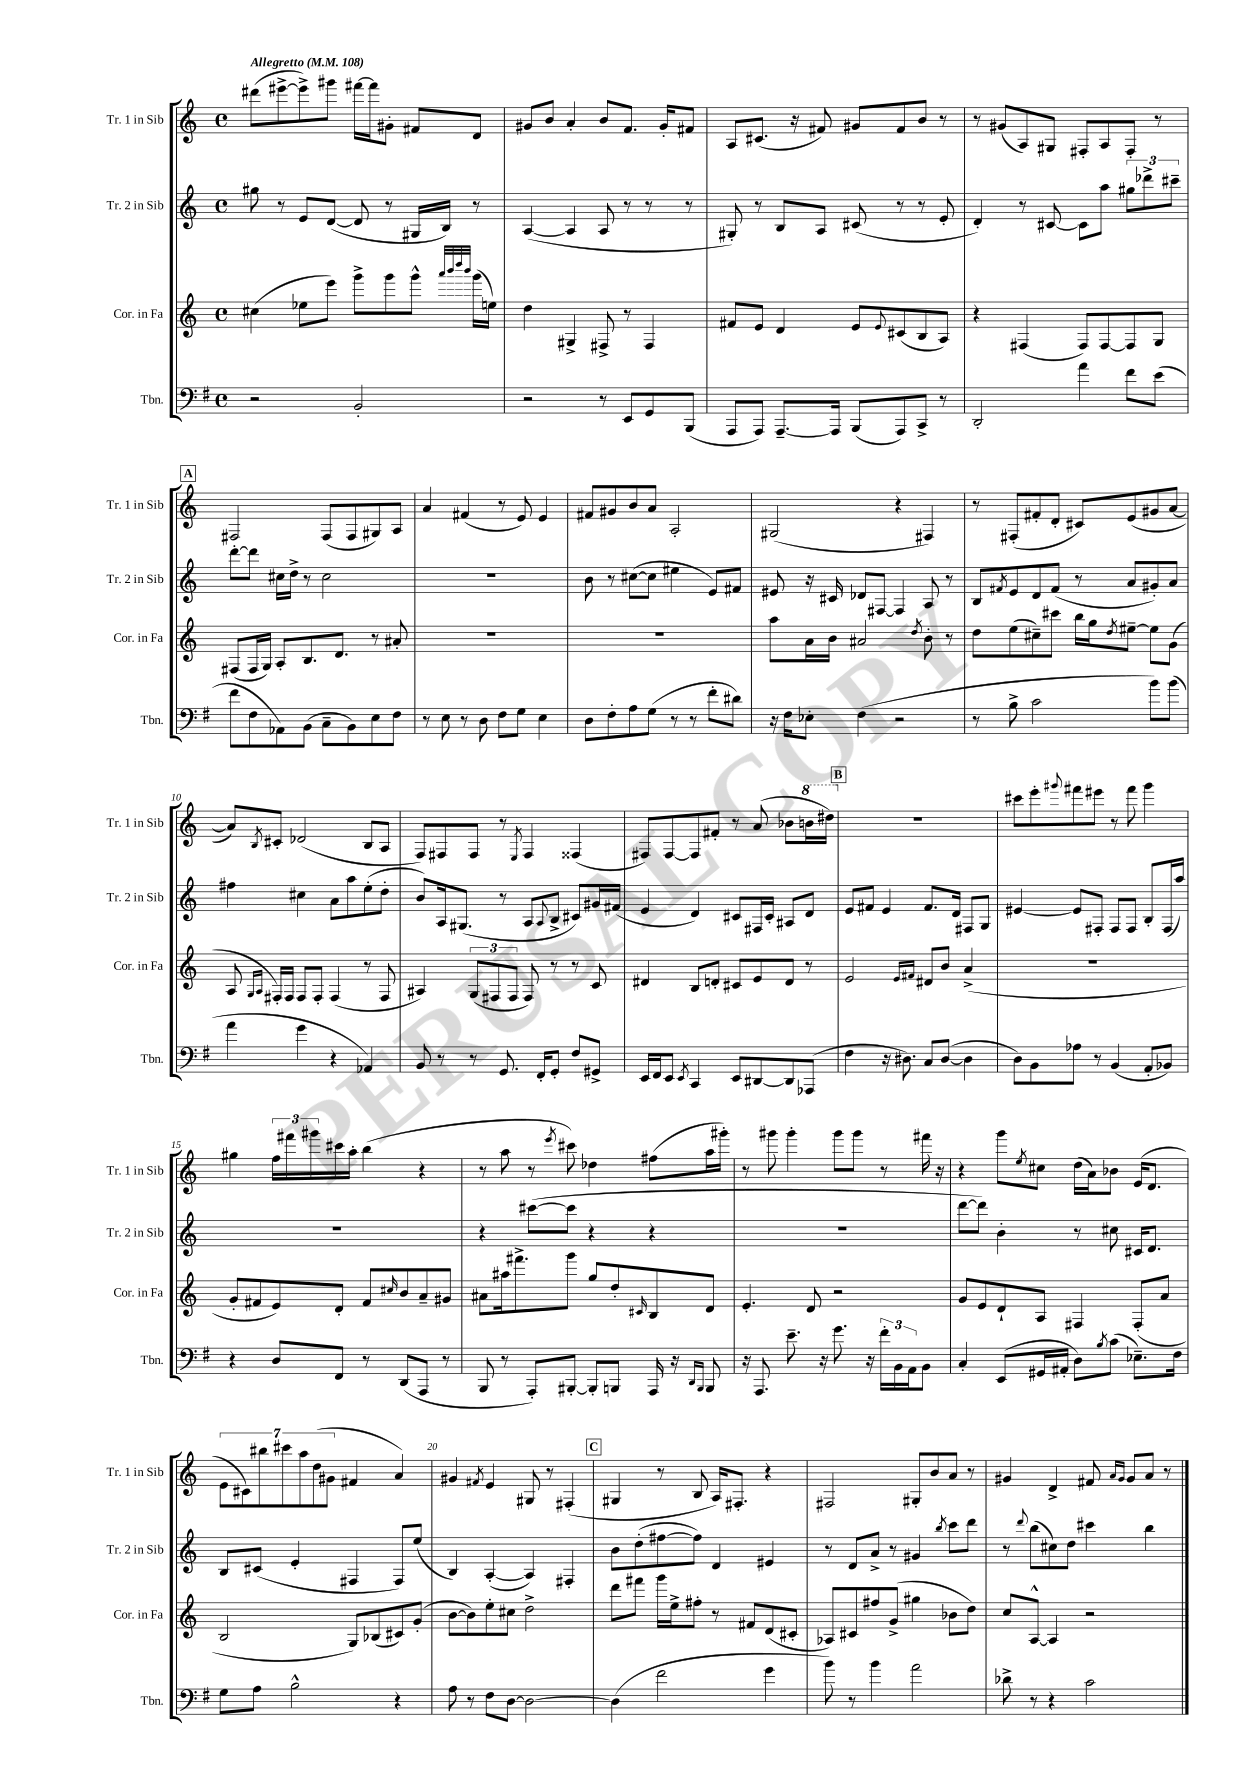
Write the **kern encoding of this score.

**kern	**kern	**kern	**kern
*staff4	*staff3	*staff2	*staff1
*clefF4	*clefG2	*clefG2	*clefG2
*k[f#]	*k[]	*k[]	*k[]
*M4/4	*M4/4	*M4/4	*M4/4
*met(c)	*met(c)	*met(c)	*met(c)
*MM108	*MM108	*MM108	*MM108
2r	(4cc#	8gg#	(8ddd#
.	.	8r	[8eee#^
.	8ee-	8e	8eee#^])
.	8eee)	([8d	8ggg#
2BB'	8ggg^	8d]	[16fff#
.	.	.	16fff#]
.	8ggg	8r	8g#'
.	8ggg^^	16G#	8f#
.	.	16B)	.
.	32qqaaa	.	.
.	32qqbbb	.	.
.	32qqdddd	.	.
.	32qqbbb	.	.
.	(16ggg	8r	8d
.	16ee)	.	.
=	=	=	=
2r	4dd	([4A	8g#
.	.	.	8b
.	4G#^	4A]	4a'
8r	8F#^	8A	8b
8EE	8r	8r	8.f
8GG	4F#	8r	.
.	.	.	16g#'
(8BBB	.	8r	8f#
=	=	=	=
8AAA	8f#	8G#')	8A
8AAA)	8e	8r	(8.c#
[8.AAA~	4d	8B	.
.	.	.	16r
.	.	8A	8f#)
16AAA]	.	.	.
(8BBB	8e	(8c#	8g#
.	8qqe	.	.
8AAA)	(8c#	8r	8f#
8CC^	8B	8r	8b
8r	8A)	8e'	8r
=	=	=	=
2DD'	4r	4d')	8r
.	.	.	(8g#
.	(4F#	8r	8A)
.	.	[8c#	8G#
4a	8F#)	8c#]	8F#'
.	[8F#	8aa	8A
8f#	8F#]	12gg#	8F#'
.	.	12ddd-^	.
(8e	8G	.	8r
.	.	12ccc#~	.
=	=	=	=
8f#	(8F#	[8ddd'	2F#
8F#	16F#	8ddd]	.
.	16G)	.	.
8AA-)	8A'	16cc#	.
.	.	16dd^	.
(8BB	8.B	8r	.
8C~	.	2cc#	(8F#
.	8.d	.	.
8BB)	.	.	8F#
8E	8r	.	8G#)
8F#	8a#'	.	8A
=	=	=	=
8r	1r	1r	4a
8E	.	.	.
8r	.	.	(4f#
8D	.	.	.
8F#	.	.	8r
8G	.	.	8e)
4E	.	.	4e
=	=	=	=
8D	1r	8b	8f#
8F#'	.	8r	8g#
8A	.	([8cc#	8b
(8G	.	8cc#]	8a
8r	.	4ee#	2A'
8r	.	.	.
8f#'	.	8e)	.
8d#)	.	8f#	.
=	=	=	=
16r	8aa	8e#	(2G#
16F#	.	.	.
8E-'	16a	16r	.
.	16b	16c#	.
(4F#	2a#	8d-	.
.	.	[8F#	.
2r	.	4F#]	4r
.	8qdd	.	.
.	8b'	8A	4F#)
.	8r	8r	.
=	=	=	=
8r	8dd	8B	8r
.	.	8qf#	.
8B^	(8ee	8e	(8F#'
2c	8cc#~)	8d	8f#'
.	8ccc#	(8f#	8d'
.	16bb	8r	8c#)
.	16gg	.	.
.	8qdd	.	.
.	[8ee#~	8a	(8e
8b)	8ee#]	8g#')	8g#
(8b	(8g	8a	[8a
=	=	=	=
4a	8A	4ff#	8a])
.	16qqG	.	.
.	16qqA	.	8qB
.	16F#')	.	8c#'
.	16F#	.	.
4g	8F#	4cc#	(2d-
.	8F#'	.	.
4r	(4F#	8a	.
.	.	8aa	.
4AA-)	8r	(8ee'	8B
.	8F#	8dd'	8A
=	=	=	=
8BB	4A#)	8b)	8F)
8r	.	16A	8F#
.	.	(8.G#	.
8r	(12G	.	8F#
.	12F#	.	.
8.GG	.	8r	8r
.	12F#	.	.
.	.	.	8qE
.	8F#)	8A	4F#
16FF#'	.	.	.
.	.	8qqA	.
8GG'	8r	8B^	.
8F#	8r	8c#)	(4F##
8GG#^	8c	16g#	.
.	.	(16f#	.
=	=	=	=
16EE	4d#	4e	8F#)
16FF#	.	.	.
8EE	.	.	[8F#
8qEE	.	.	.
4CC	8B	4d)	8F#]
.	8d'	.	8f#'
8EE	8c#	8c#	8r
[8DD#	8e	16F#	(8a
.	.	16c#'	.
8DD#]	8d	8A#	8b-
(8AAA-	8r	8d	16bb
.	.	.	16ddd#)
=	=	=	=
4F#	2e	8e	1r
.	.	8f#	.
16r	.	4e	.
8.D#)	.	.	.
.	16qqe	.	.
.	16qqf#	.	.
8C	8d#	8.f#	.
([8D#	8b	.	.
.	.	16d	.
4D#]	(4a^	8F#	.
.	.	8G	.
=	=	=	=
8D)	1r	[4e#	8ccc#
8BB	.	.	8eee'
.	.	.	8qqggg#
8A-	.	8e#]	8fff#
8r	.	8F#'	8eee#
(4BB	.	8F#	8r
.	.	8F#	8fff#
8AA'	.	8B'	4ggg#
8BB-)	.	(16F#	.
.	.	16aa)	.
=	=	=	=
4r	8g'	1r	4gg#
.	8f#	.	.
8D	8e)	.	24ff
.	.	.	24fff#
.	.	.	24ggg#
8FF#	8d'	.	16ccc#
.	.	.	16aa'
8r	8f#	.	(4bb
.	16qqcc#	.	.
(8DD	8b	.	.
8AAA	8a~	.	4r
8r	8g#	.	.
=	=	=	=
8BBB	8a#	4r	8r
8r	16aa#	.	8aa
.	8.fff#^	.	.
8AAA')	.	([8ccc#	8r
.	.	.	8qeee
[8BBB#'	8ggg	8ccc#]	8ccc#)
8BBB#']	8gg	4r	4dd-
8BBB	8dd'	.	.
.	16qqc#	.	.
16AAA	8B	4r	(8ff#
16r	.	.	.
16qqDD	.	.	.
16qqBBB	.	.	.
8BBB	8d	.	16aa
.	.	.	16ggg#')
=	=	=	=
16r	4.e'	1r	8r
8.AAA	.	.	.
.	.	.	8ggg#
8.e~	.	.	4ggg#'
.	8d	.	.
16r	.	.	.
8.g	2r	.	8ggg#
.	.	.	8ggg#
16r	.	.	.
24f#'	.	.	8r
24BB	.	.	.
24AA	.	.	.
8BB	.	.	16fff#
.	.	.	16r
=	=	=	=
4C'	8g	[8ddd	4r
.	8e	8ddd])	.
(8EE	8d`	4b'	8ggg
.	.	.	8qee
16GG#	8A	.	8cc#
16AA#'	.	.	.
8D)	4F#	8r	(16dd
.	.	.	16a)
8qB	.	.	.
(8c	.	8cc#	8b-
8.E-~)	(8F#'	16c#	(16e
.	.	8.d	8.d
.	8a	.	.
16F#	.	.	.
=	=	=	=
8G	2B	8B	14e
.	.	.	14c#)
8A	.	(8c#	.
.	.	.	14bb#
.	.	.	14ccc#
2B^^	.	4e'	.
.	.	.	14aa
.	.	.	(14dd
.	.	.	14g#
.	8G)	4F#	4f#
.	(8B-	.	.
4r	8c#)	8F#)	4a)
.	(8g'	(8ee	.
=	=	=	=
8A	[8b	4B)	4g#
8r	8b])	.	.
.	.	.	8qf#
8F#	8ee'	([4A'	4e
[8D	8cc#	.	.
2D_	2dd^	4A])	8G#
.	.	.	8r
.	.	4F#'	(4F#'
=	=	=	=
(4D]	8ddd	8b	4G#
.	8fff#	(8dd'	.
2f#	16ggg	[8ff#	8r
.	16ee^	.	.
.	8ff#'	8ff#])	8B
.	8r	4d	16A)
.	.	.	8.F#'
.	8f#	.	.
4g	(8d	4e#	4r
.	8c#'	.	.
=	=	=	=
8b)	8A-)	8r	2F#
8r	8c#	8d	.
4b	8ff#	8a^	.
.	(8g^	8r	.
2a	4gg#	4g#	8G#'
.	.	.	8b
.	.	8qbb	.
.	8b-	8ccc	8a
.	8dd)	8ddd	8r
=	=	=	=
8d-^	8cc	8r	4g#
.	.	8qqddd	.
8r	[8A^^	(8bb	.
4r	4A]	8cc#)	4d^
.	.	8dd	.
2c	2r	4ccc#	8f#
.	.	.	16qqa
.	.	.	16qqg#
.	.	.	8g#
.	.	4bb	8a
.	.	.	8r
==	==	==	==
*-	*-	*-	*-
